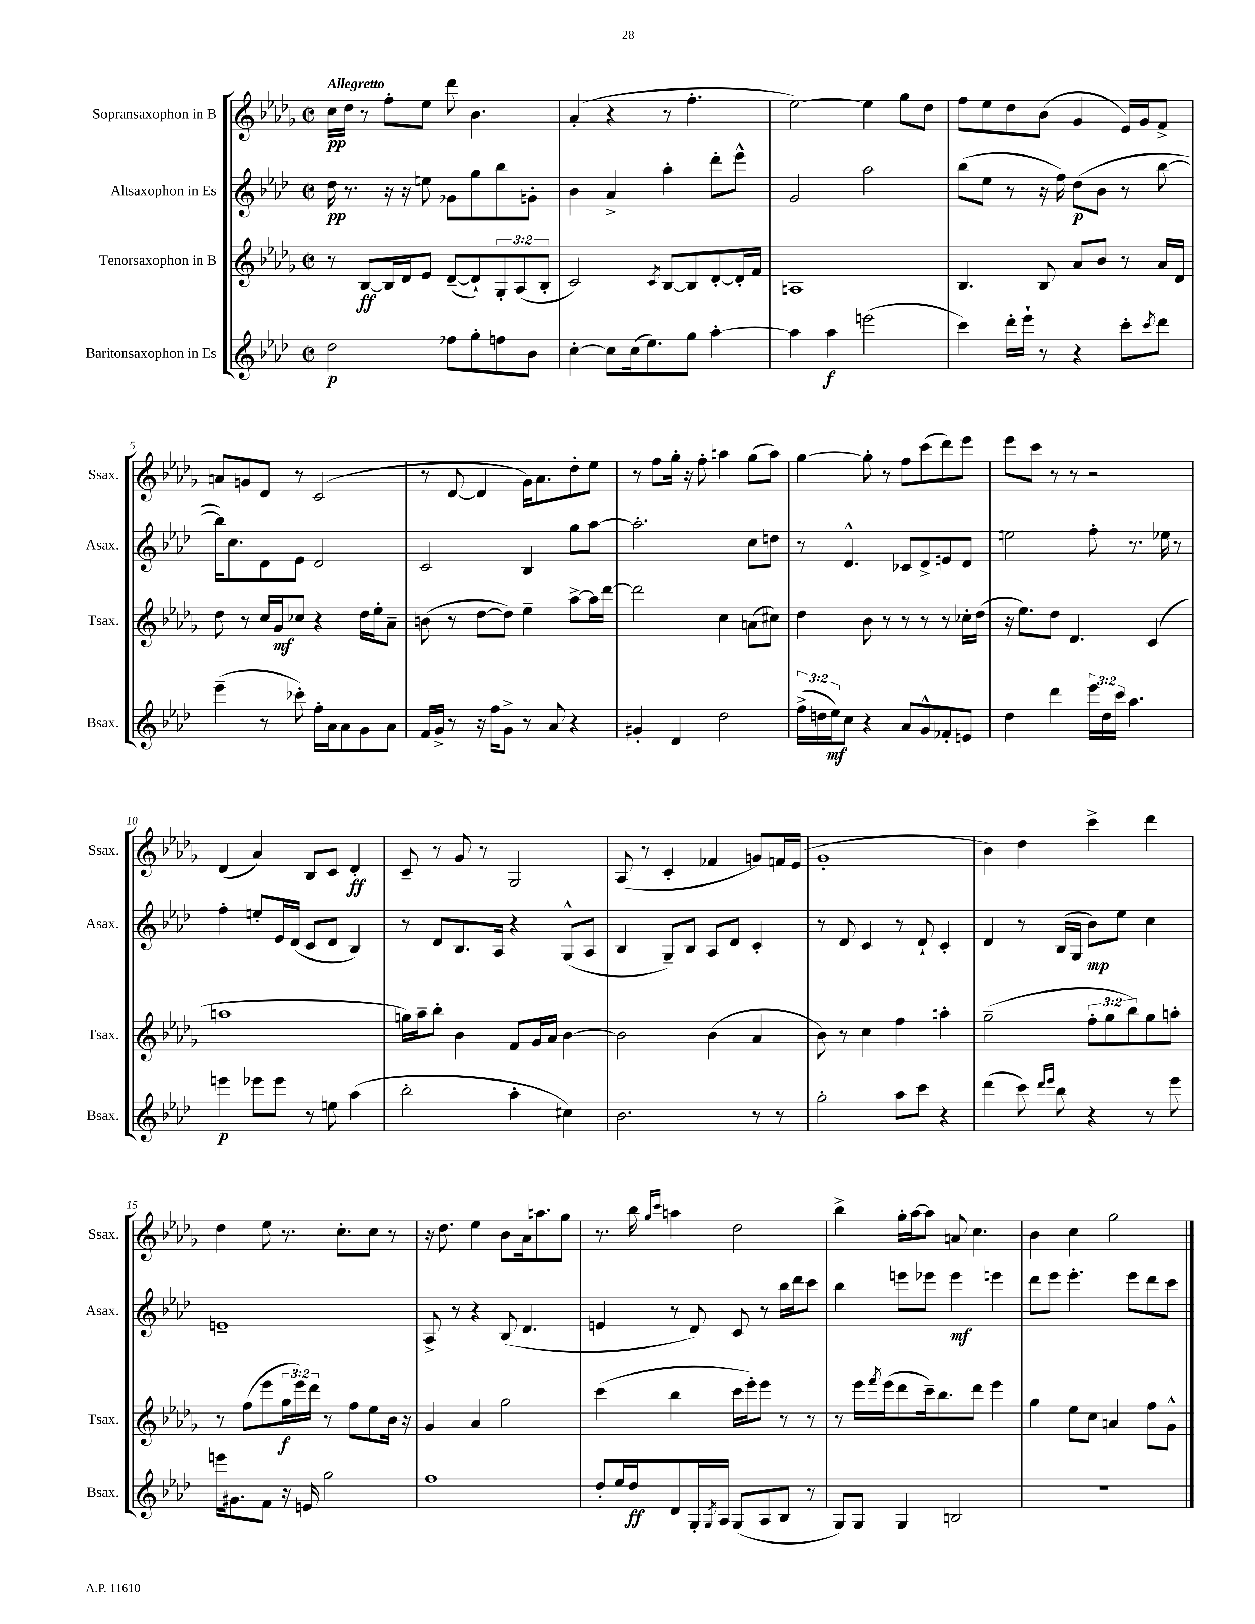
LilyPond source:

<<
\new StaffGroup <<
\new Staff = "s0" \with { instrumentName = "Sopransaxophon in B" shortInstrumentName = "Ssax." } {
    \clef treble \key des \major \defaultTimeSignature \time 2/2 \tempo "Allegretto"
    c''16\pp des''16 r8 f''8-. ees''8 des'''8 bes'4. |
    aes'4-.( r4 r8 f''4.-. |
    ees''2~) ees''4 ges''8 des''8 |
    f''8 ees''8 des''8 bes'8( ges'4 ees'16) ges'16 f'8-> |
    a'8 g'8 des'8 r8 c'2( |
    r8 des'8~ des'4 ges'16) aes'8. des''8-. ees''8 |
    r8 f''8 ges''16-. r16 f''8-. a''4 ges''8( a''8) |
    ges''4~ ges''8-. r8 f''8 c'''8( des'''8) ees'''8 |
    ees'''8 c'''8 r8 r8 r2 |
    des'4( aes'4) bes8 c'8 des'4-.\ff |
    c'8-- r8 ges'8 r8 ges2 |
    aes8( r8 c'4-. fes'4 g'8) f'16 ees'16( |
    ges'1-. |
    bes'4) des''4 c'''4-> des'''4 |
    des''4 ees''8 r8. c''8.-. c''8 r8 |
    r16 des''8. ees''4 bes'8 aes'16 a''8. ges''8 |
    r8. bes''16 \grace { ges''16 c'''16 } a''4 des''2 |
    bes''4-> ges''16-. aes''16~ aes''8 a'8 c''4. |
    bes'4 c''4 ges''2 \bar "|." |
}
\new Staff = "s1" \with { instrumentName = "Altsaxophon in Es" shortInstrumentName = "Asax." } {
    \clef treble \key aes \major \defaultTimeSignature \time 2/2
    des''16\pp r8. r16 r16 e''8 ges'8 g''8 bes''8 g'8-. |
    bes'4 aes'4-> aes''4-. des'''8-. ees'''8-^ |
    g'2 aes''2 |
    bes''8( ees''8 r8 r16 f''16) des''8\p( bes'8 r8 bes''8~ |
    bes''16) c''8. des'8 ees'8 des'2 |
    c'2 bes4 g''8 aes''8~ |
    aes''2.-. c''8 d''8 |
    r8 des'4.-^ ces'8 des'8-> e'8 des'8 |
    e''2 f''8-. r8. ees''16 r8 |
    f''4-. e''8-. ees'16 des'16( c'8 des'8 bes4) |
    r8 des'8 bes8. aes16 r4 g8-^( aes8 |
    bes4 g8--) bes8 aes8 des'8 c'4-. |
    r8 des'8 c'4 r8 des'8-! c'4-. |
    des'4 r8 bes16( g16 bes'8\mp) ees''8 c''4 |
    e'1-- |
    aes8-> r8 r4 bes8( des'4. |
    e'4 r8 des'8) c'8 r8 bes''16 des'''16 c'''8 |
    bes''4 e'''8 ees'''8 ees'''4\mf e'''4 |
    des'''8 ees'''8 ees'''4.-. ees'''8 des'''8 c'''8 \bar "|." |
}
\new Staff = "s2" \with { instrumentName = "Tenorsaxophon in B" shortInstrumentName = "Tsax." } {
    \clef treble \key des \major \defaultTimeSignature \time 2/2 \override Staff.TupletNumber.text = #tuplet-number::calc-fraction-text
    r8 bes8~\ff bes16 des'16 ees'8 des'8~--( des'8-!) \tuplet 3/2 { ges8-. aes8( bes8-. } |
    c'2) \acciaccatura { c'8 } bes8~ bes8 des'8~-. des'16-. f'16 |
    a1 |
    bes4. bes8 aes'8 bes'8 r8 aes'16 des'16 |
    des''8 r8 c''16 ges'16\mf ces''8 r4 des''16 ees''16-. aes'8-- |
    b'8( r8 des''8~ des''8) ees''4-- aes''8~-> aes''16 des'''16~ |
    des'''2 c''4 a'8( cis''8) |
    des''4 bes'8 r8 r8 r8 r8 ces''16-. des''16( |
    r16 ees''8.) des''8 des'4. c'4( |
    a''1 |
    g''16) aes''16-- bes''8-. bes'4 f'8 ges'16 aes'16 bes'4~ |
    bes'2 bes'4( aes'4 |
    bes'8) r8 c''4 f''4 a''4-. |
    ges''2--( \tuplet 3/2 { f''8-. ges''8 bes''8) } ges''8 a''8-. |
    r8 f''8( ees'''8 \tuplet 3/2 { ges''16\f ees'''16) des'''16 } r8 f''8 ees''8 bes'16 r16 |
    ges'4 aes'4 ges''2 |
    c'''4( bes''4 c'''16 ees'''16-.) ees'''8 r8 r8 |
    r8 ees'''16 \acciaccatura { f'''8 } ees'''16( des'''8 c'''16--) bes''8. des'''8 ees'''4 |
    ges''4 ees''8 c''8 a'4 f''8 ges'8-^ \bar "|." |
}
\new Staff = "s3" \with { instrumentName = "Baritonsaxophon in Es" shortInstrumentName = "Bsax." } {
    \clef treble \key aes \major \defaultTimeSignature \time 2/2 \override Staff.TupletNumber.text = #tuplet-number::calc-fraction-text
    des''2\p fes''8 g''8-. f''8 bes'8 |
    c''4~-. c''8 c''16( ees''8.) g''8 aes''4~-. |
    aes''4 aes''4\f e'''2( |
    c'''4) des'''16-. ees'''16-! r8 r4 c'''8-. \acciaccatura { c'''8 } des'''8 |
    ees'''4--( r8 ces'''8-.) f''16-. aes'16 aes'8 g'8 aes'8 |
    f'16 g'16-> r8 r16 f''16 g'8-> r8 aes'8 r4 |
    gis'4-. des'4 des''2 |
    \tuplet 3/2 { f''16->( d''16 ees''16\mf) } c''8 r4 aes'8 g'8-^ fes'8-. e'8 |
    des''4 des'''4 \tuplet 3/2 { ees'''16 des''16 c'''16 } aes''4. |
    e'''4\p ees'''8 ees'''8 r8 e''8 aes''4( |
    bes''2-. aes''4-. cis''4) |
    bes'2. r8 r8 |
    g''2-. aes''8 c'''8 r4 |
    des'''4( c'''8) \grace { des'''16 ees'''16 } bes''8 r4 r8 ees'''8 |
    e'''16 gis'8. f'8 r16 e'16 g''2 |
    f''1 |
    des''8-. ees''16 des''16\ff des'8 g16-. \acciaccatura { g8 } aes16 g8( aes8 bes8 r8 |
    g8) g8 g4 b2 |
    R1 \bar "|." |
}
>>
>>
